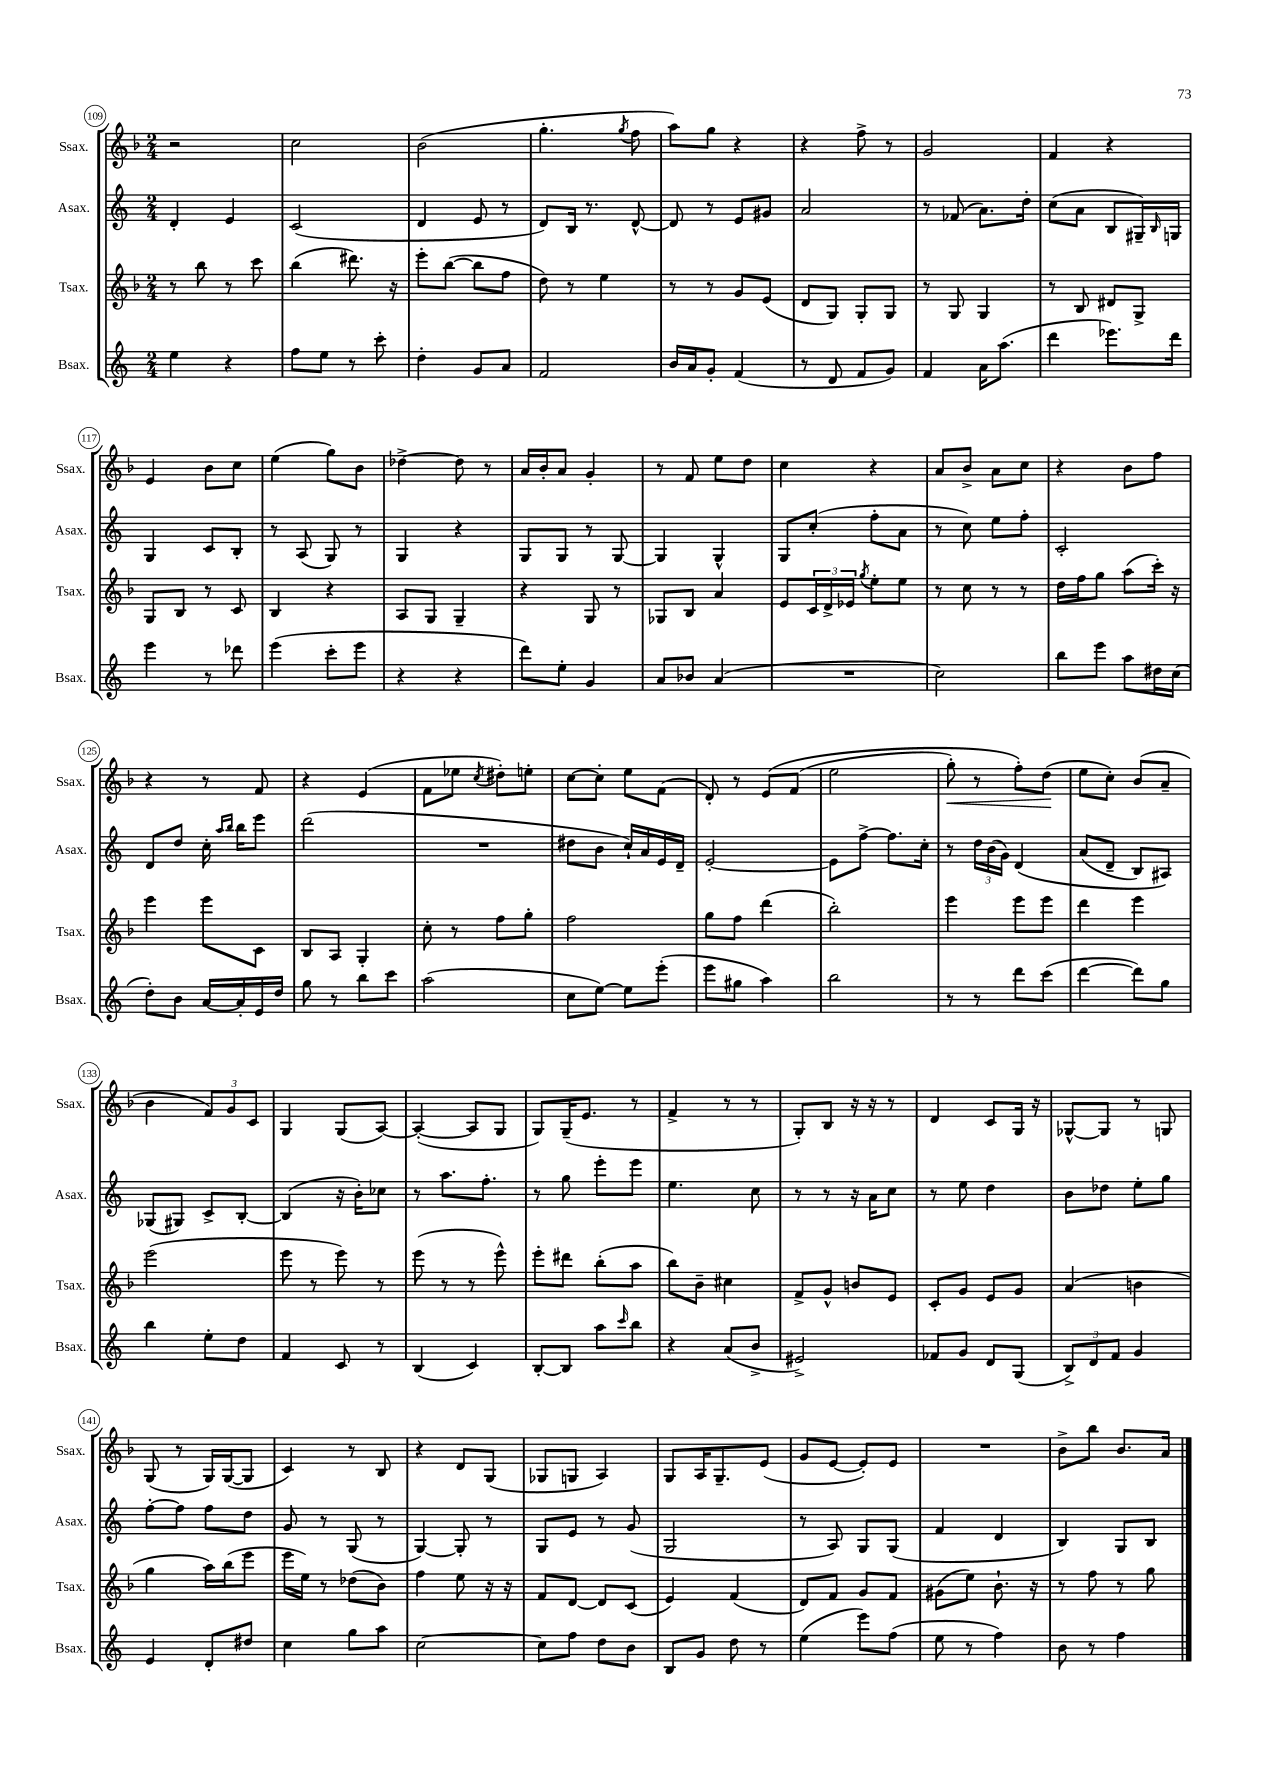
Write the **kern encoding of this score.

**kern	**kern	**kern	**kern
*staff4	*staff3	*staff2	*staff1
*clefG2	*clefG2	*clefG2	*clefG2
*k[]	*k[b-]	*k[]	*k[b-]
*M2/4	*M2/4	*M2/4	*M2/4
4ee	8r	4d'	2r
.	8bb-	.	.
4r	8r	4e	.
.	8ccc	.	.
=	=	=	=
8ff	(4bb-	(2c	2cc
8ee	.	.	.
8r	8.ddd#)	.	.
8ccc'	.	.	.
.	16r	.	.
=	=	=	=
4dd'	8eee'	4d	(2b-
.	([8bb-	.	.
8g	8bb-]	8e	.
8a	8ff	8r	.
=	=	=	=
2f	8dd)	8d)	4.gg'
.	8r	16B	.
.	.	8.r	.
.	4ee	.	.
.	.	.	8qgg
.	.	[8d^^	8ff
=	=	=	=
16b	8r	8d]	8aa)
16a	.	.	.
8g'	8r	8r	8gg
(4f	8g	8e	4r
.	(8e	8g#	.
=	=	=	=
8r	8d	2a	4r
8d	8G)	.	.
8f	8G'	.	8ff^
8g)	8G	.	8r
=	=	=	=
4f	8r	8r	2g
.	8G	(8f-	.
16a	4G	8.a)	.
(8.aa	.	.	.
.	.	16dd'	.
=	=	=	=
4ddd	8r	(8cc	4f
.	8B-	8a	.
8.eee-)	8d#	8B	4r
.	8G^	16G#~)	.
.	.	16qqB	.
16ddd	.	16G	.
=	=	=	=
4eee	8G	4G	4e
.	8B-	.	.
8r	8r	8c	8b-
8ddd-	8c	8B'	8cc
=	=	=	=
(4eee	4B-	8r	(4ee
.	.	(8A	.
8ccc'	4r	8G)	8gg)
8eee	.	8r	8b-
=	=	=	=
4r	8A	4G	[4dd-^
.	8G	.	.
4r	4G~	4r	8dd-]
.	.	.	8r
=	=	=	=
8ddd)	4r	8G	16a
.	.	.	16b-'
8ee'	.	8G	8a
4g	8G	8r	4g'
.	8r	[8G	.
=	=	=	=
8a	8G-	4G]	8r
8b-	8B-	.	8f
(4a	4a	4G^^	8ee
.	.	.	8dd
=	=	=	=
2r	8e	8G	4cc
.	24c	(8cc'	.
.	24d^	.	.
.	24e-	.	.
.	8qgg	.	.
.	8ee'	8ff'	4r
.	8ee	8a	.
=	=	=	=
2cc)	8r	8r	8a
.	8cc	8cc)	8b-^
.	8r	8ee	8a
.	8r	8ff'	8cc
=	=	=	=
8bb	16dd	2c'	4r
.	16ff	.	.
8eee	8gg	.	.
8aa	(8aa	.	8b-
16dd#	16ccc')	.	8ff
(16cc	16r	.	.
=	=	=	=
8dd')	4eee	8d	4r
8b	.	8dd	.
[16a	8eee	16cc'	8r
.	.	16qqaa	.
.	.	16qqbb	.
16a']	.	16bb	.
16e	8c	8eee	8f
16dd	.	.	.
=	=	=	=
8gg	8B-	(2ddd	4r
8r	8A	.	.
8bb	4G'	.	(4e
8ccc	.	.	.
=	=	=	=
(2aa	8cc'	2r	8f
.	8r	.	8ee-
.	.	.	8qcc
.	8ff	.	8dd#')
.	8gg'	.	8ee'
=	=	=	=
8cc	2ff	8dd#	[8cc
[8ee)	.	8b	8cc']
8ee]	.	16cc`)	8ee
.	.	16a	.
(8eee'	.	16e	(8f
.	.	16d~	.
=	=	=	=
8eee	8gg	[2e'	8d')
8gg#	8ff	.	8r
4aa)	(4ddd	.	&(8e
.	.	.	(8f
=	=	=	=
2bb	2bb-')	8e]	2ee
.	.	[8ff^	.
.	.	8.ff]	.
.	.	16cc'	.
=	=	=	=
8r	4eee	8r	8gg')
8r	.	24dd	8r
.	.	(24b	.
.	.	24g)	.
8ddd	8eee	&(4d	8ff'&)
(8ccc	8eee	.	(8dd
=	=	=	=
[4ddd	4ddd	(8a	8ee
.	.	8d~	8cc')
8ddd])	4eee	8B)	(8b-
8gg	.	8A#&)	8a~
=	=	=	=
4bb	(2eee	(8G-	4b-
.	.	8G#)	.
8ee'	.	8c^	12f)
.	.	.	12g
8dd	.	[8B'	.
.	.	.	12c
=	=	=	=
4f	8eee	(4B]	4G
.	8r	.	.
8c	8eee)	16r	(8G
.	.	16b')	.
8r	8r	8cc-	[8A)
=	=	=	=
(4B	(8eee	8r	(4A'_
.	8r	8.aa	.
4c)	8r	.	8A]
.	.	8.ff'	.
.	8eee^^)	.	8G
=	=	=	=
[8B'	8eee'	8r	8G)
8B]	8ddd#	8gg	(16G~
.	.	.	8.e
8aa	(8bb-'	8eee'	.
16qqccc	.	.	.
8bb	8aa	8eee	8r
=	=	=	=
4r	8bb-)	4.ee	4f^
.	8b-~	.	.
(8a	4cc#	.	8r
8b^	.	8cc	8r
=	=	=	=
2e#^)	8f^	8r	8G')
.	8g^^	8r	8B-
.	8b	16r	16r
.	.	16a	16r
.	8e	8cc	8r
=	=	=	=
8f-	8c'	8r	4d
8g	8g	8ee	.
8d	8e	4dd	8c
(8G	8g	.	16G
.	.	.	16r
=	=	=	=
12B^)	(4a	8b	[8G-^^
12d	.	.	.
.	.	8dd-	8G-]
12f	.	.	.
4g	4b	8ee'	8r
.	.	8gg	8G
=	=	=	=
4e	4gg	[8ff'	(8G
.	.	8ff]	8r
8d'	16aa)	8ff	16G)
.	(16bb-	.	([16G
8dd#	8eee	8dd	8G]
=	=	=	=
4cc	16eee	8g	4c)
.	16ee)	.	.
.	8r	8r	.
8gg	(8dd-	(8G	8r
8aa	8b-)	8r	8B-
=	=	=	=
[2cc	4ff	[4G)	4r
.	8ee	8G']	8d
.	16r	8r	(8G
.	16r	.	.
=	=	=	=
8cc]	8f	8G	8G-
8ff	[8d	8e	8G
8dd	8d]	8r	4A)
8b	(8c	(8g	.
=	=	=	=
8B	4e)	2G	8G
8g	.	.	16A
.	.	.	8.G~
8dd	(4f	.	.
8r	.	.	(8e
=	=	=	=
(4ee	8d)	8r	8g
.	8f	8A)	[8e
8eee)	8g	8G	8e'])
(8ff	8f	(8G	8e
=	=	=	=
8ee	(8g#	4f	2r
8r	8ee)	.	.
4ff)	8.b-`	4d	.
.	16r	.	.
=	=	=	=
8b	8r	4B)	8b-^
8r	8ff	.	8bb-
4ff	8r	8G	8.b-
.	8gg	8B	.
.	.	.	16a
==	==	==	==
*-	*-	*-	*-
